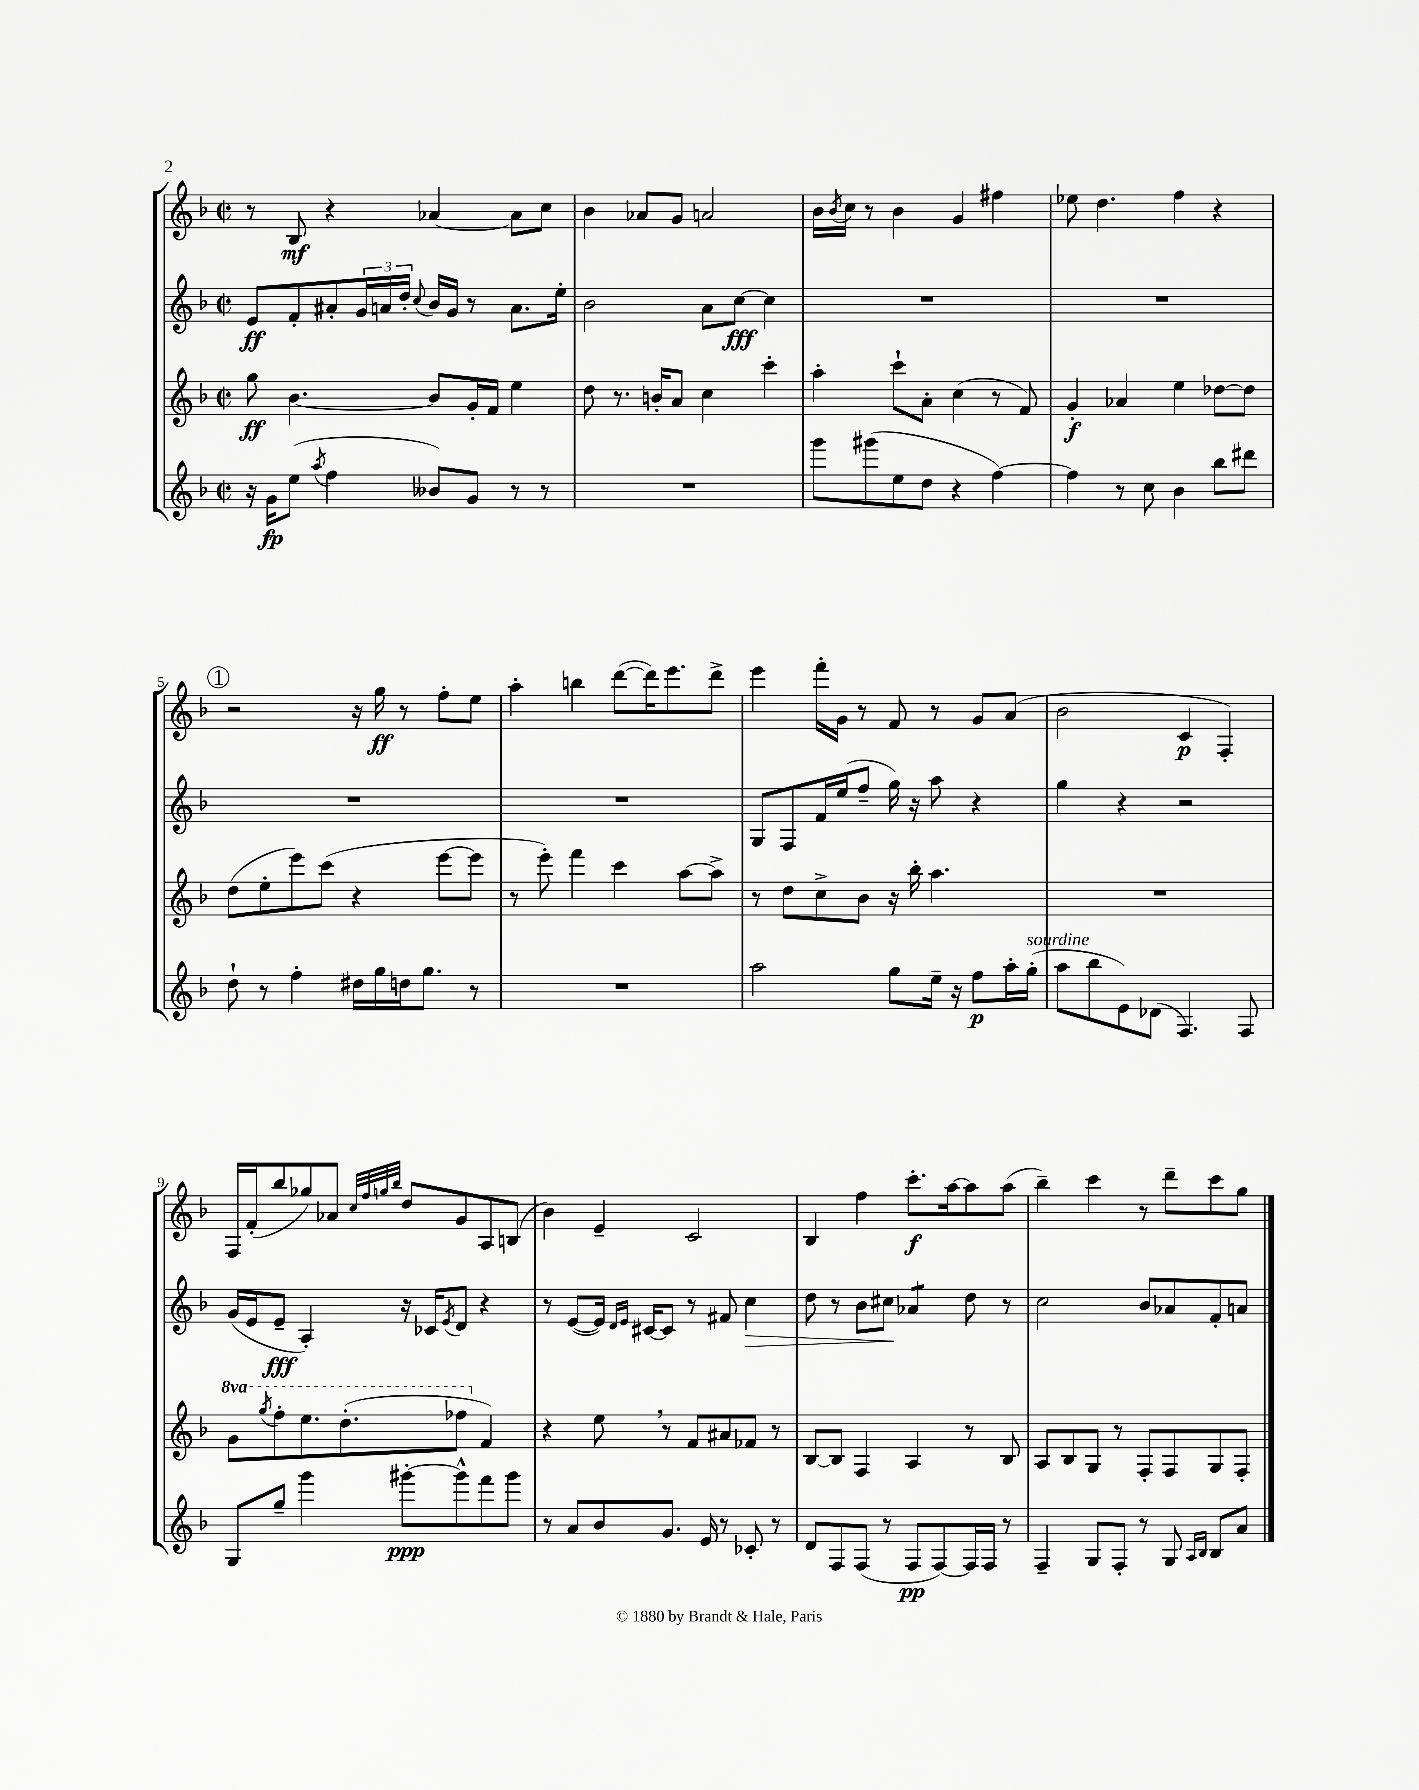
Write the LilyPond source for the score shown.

<<
\new StaffGroup <<
\new Staff = "s0" {
    \clef treble \key f \major \defaultTimeSignature \time 2/2
    r8 bes8\mf r4 aes'4~ aes'8 c''8 |
    bes'4 aes'8 g'8 a'2 |
    bes'16 \acciaccatura { bes'8 } c''16 r8 bes'4 g'4 fis''4 |
    ees''8 d''4. f''4 r4 |
    \mark \markup { \circle "1" } r2 r16 g''16\ff r8 f''8-. e''8 |
    a''4-. b''4 d'''8~( d'''16) e'''8. d'''8-> |
    e'''4 f'''16-. g'16 r8 f'8 r8 g'8 a'8( |
    bes'2 c'4\p f4-.) |
    f16 f'16-.( bes''8 ges''8) aes'8 \grace { c''32 f''32 g''32 bes''32 } d''8 g'8 a8 b8( |
    bes'4) e'4-- c'2 |
    bes4 f''4 c'''8.-.\f a''16~ a''8 a''8( |
    bes''4--) c'''4 r8 d'''8-- c'''8 g''8 \bar "|." |
}
\new Staff = "s1" {
    \clef treble \key f \major \defaultTimeSignature \time 2/2
    e'8\ff f'8-. ais'8-. \tuplet 3/2 { g'16 a'16 d''16-. } \appoggiatura { c''8 } bes'16 g'16 r8 a'8. e''16-. |
    bes'2 a'8 c''8~\fff c''4 |
    R1 |
    R1 |
    \mark \markup { \circle "1" } R1 |
    R1 |
    g8 f8 f'16 e''16( f''8-- g''16) r16 a''8 r4 |
    g''4 r4 r2 |
    g'16( e'16 e'8--\fff a4-.) r16 ces'16 \acciaccatura { e'8 } d'8 r4 |
    r8 e'8~( e'16) \grace { d'16 e'16 } cis'16~ cis'8 r8 fis'8 c''4\> |
    d''8 r8 bes'8 cis''8\! aes'4:8 d''8 r8 |
    c''2 bes'8 aes'8 f'8-. a'8 \bar "|." |
}
\new Staff = "s2" {
    \clef treble \key f \major \defaultTimeSignature \time 2/2 \set Staff.ottavationMarkups = #ottavation-simple-ordinals
    g''8\ff bes'4.~ bes'8 g'16-. f'16 e''4 |
    d''8 r8. b'16-. a'8 c''4 c'''4-. |
    a''4-. c'''8-! a'8-. c''4( r8 f'8) |
    g'4-.\f aes'4 e''4 des''8~ des''8 |
    \mark \markup { \circle "1" } d''8( e''8-. e'''8) c'''8( r4 e'''8~ e'''8 |
    r8 e'''8-.) f'''4 c'''4 a''8~ a''8-> |
    r8 d''8 c''8-> bes'8 r16 bes''16-. a''4. |
    R1 |
    \ottava #1 g''8 \acciaccatura { g'''8 } f'''8-. e'''8. d'''8.-.( fes'''8 \ottava #0 f'4) |
    r4 e''8 \breathe r8 f'8 ais'8 fes'8 r8 |
    bes8~ bes8 f4 a4 r8 bes8 |
    a8 bes8 g8 r8 f8-. f8 g8 f8-. \bar "|." |
}
\new Staff = "s3" {
    \clef treble \key f \major \defaultTimeSignature \time 2/2
    r16 g'16\fp e''8( \acciaccatura { a''8 } f''4 beses'8) g'8 r8 r8 |
    R1 |
    g'''8 gis'''8( e''8 d''8 r4 f''4~) |
    f''4 r8 c''8 bes'4 bes''8 dis'''8 |
    \mark \markup { \circle "1" } d''8-! r8 f''4-. dis''16 g''16 d''16 g''8. r8 |
    R1 |
    a''2 g''8 e''16-- r16 f''8\p a''16-. g''16-.^\markup { \italic "sourdine" }( |
    a''8 bes''8 e'8) des'8( f4.) f8 |
    g8 g''8-- g'''4 gis'''8~-.\ppp gis'''8-^ f'''8 gis'''8 |
    r8 a'8 bes'8 g'8. e'16 r8 ces'8-. r8 |
    d'8 f8 f8( r8 f8\pp f8~) f16 f16 r8 |
    f4-- g8 f8-. r8 g8 \grace { a16 bes16 } bes8 a'8 \bar "|." |
}
>>
>>
